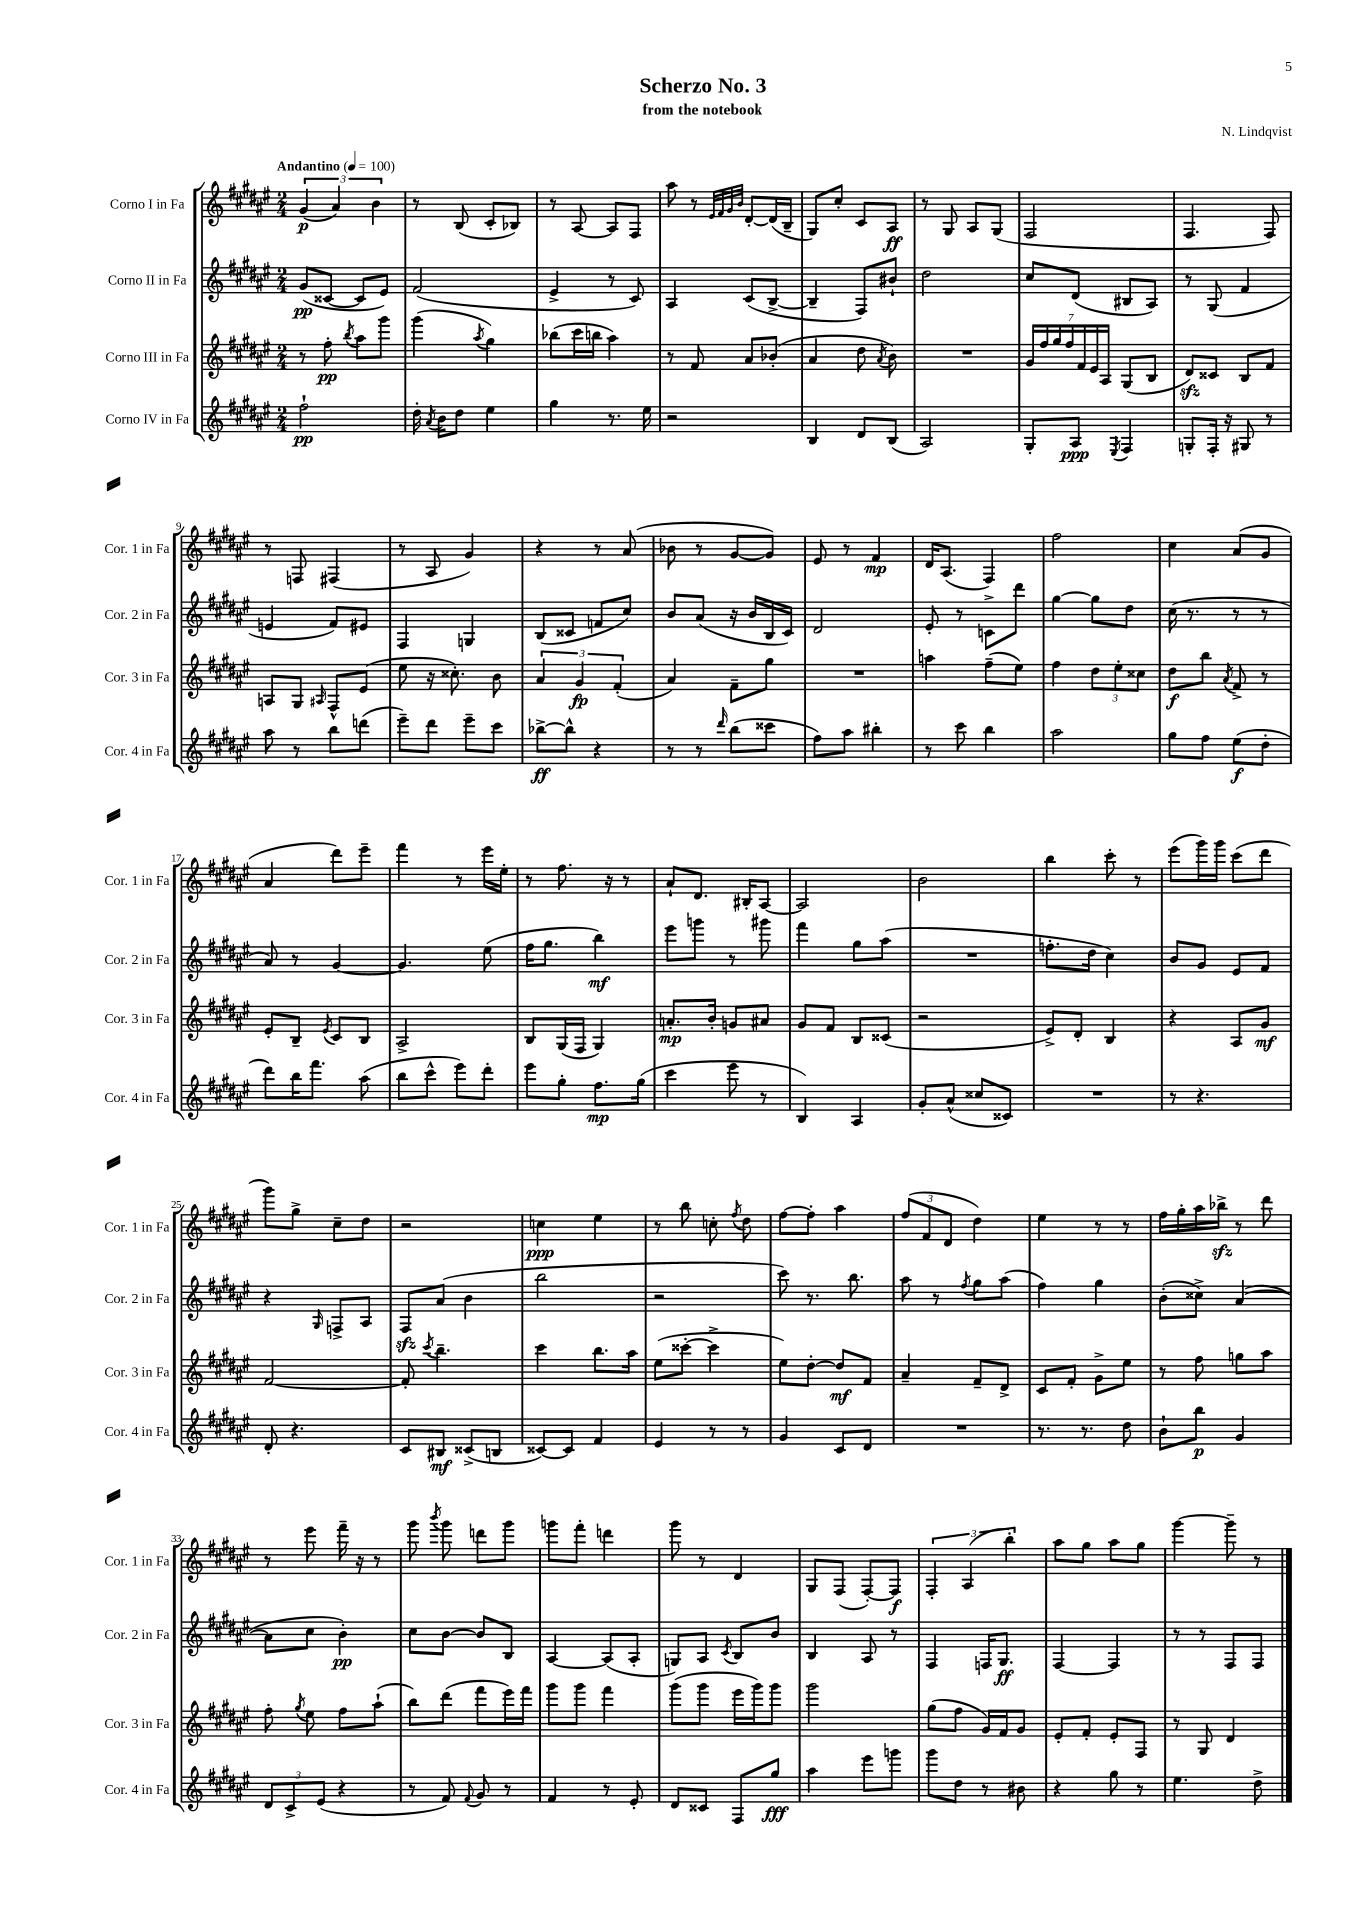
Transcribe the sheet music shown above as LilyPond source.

\header { title = "Scherzo No. 3" composer = "N. Lindqvist" subtitle = "from the notebook" }
<<
\new StaffGroup <<
\new Staff = "s0" \with { instrumentName = "Corno I in Fa" shortInstrumentName = "Cor. 1 in Fa" } {
    \clef treble \key fis \major \numericTimeSignature \time 2/4 \tempo "Andantino" 4 = 100
    \autoBeamOff \tuplet 3/2 { gis'4\p( ais'4) b'4 } |
    r8 b8( cis'8[-. bes8]) |
    r8 ais8~ ais8[ fis8] |
    ais''8 r8 \grace { eis'32[ fis'32 gis'32 b'32] } dis'8[~-. dis'16( b16]-- |
    gis8[) cis''8]-. cis'8[ ais8]\ff |
    r8 gis8 ais8[ gis8]( |
    fis2 |
    fis4. fis8) |
    r8 f8 fis4( |
    r8 ais8 gis'4) |
    r4 r8 ais'8( |
    bes'8 r8 gis'8[~ gis'8]) |
    eis'8 r8 fis'4\mp |
    dis'16[ ais8.]( fis4) |
    fis''2 |
    cis''4 ais'8[( gis'8] |
    ais'4 dis'''8[) eis'''8]-- |
    fis'''4 r8 eis'''16[ eis''16]-. |
    r8 fis''8. r16 r8 |
    ais'8[-! dis'8.] bis16[-. ais8]~ |
    ais2 |
    b'2 |
    b''4 cis'''8-. r8 |
    eis'''8[( gis'''16) gis'''16] cis'''8[( dis'''8] |
    gis'''8[) gis''8]-> cis''8[-- dis''8] |
    r2 |
    c''4\ppp eis''4 |
    r8 b''8 c''8-. \acciaccatura { fis''8 } dis''8 |
    fis''8[~ fis''8]-. ais''4 |
    \tuplet 3/2 { fis''8[( fis'8 dis'8] } dis''4) |
    eis''4 r8 r8 |
    fis''16[ gis''16-. ais''16 bes''16]->\sfz r8 dis'''8 |
    r8 eis'''8 fis'''16-- r16 r8 |
    gis'''8 \acciaccatura { b'''8 } gis'''8 d'''8[ gis'''8] |
    g'''8[ fis'''8]-. d'''4 |
    gis'''8 r8 dis'4 |
    gis8[ fis8]( fis8[~-.) fis8]\f |
    \tuplet 3/2 { fis4-. ais4( b''4-.) } |
    ais''8[ gis''8] ais''8[ gis''8] |
    gis'''4~ gis'''8-- r8 \bar "|." |
}
\new Staff = "s1" \with { instrumentName = "Corno II in Fa" shortInstrumentName = "Cor. 2 in Fa" } {
    \clef treble \key fis \major \numericTimeSignature \time 2/4
    \autoBeamOff gis'8[\pp( cisis'8]~ cisis'8[ eis'8]) |
    fis'2( |
    eis'4-> r8 cis'8) |
    ais4 cis'8[( b8]~-> |
    b4-- fis8[) bis'8]-! |
    dis''2 |
    cis''8[ dis'8]( bis8[ ais8]) |
    r8 gis8( fis'4 |
    e'4 fis'8[) eis'8] |
    fis4 g4 |
    b8[( cisis'8] f'8[ cis''8]) |
    b'8[ ais'8]( r16 b'16[ b16 cis'16]) |
    dis'2 |
    eis'8-. r8 c'8[-> dis'''8] |
    gis''4~ gis''8[ dis''8] |
    cis''16( r8. r8 r8 |
    ais'8) r8 gis'4~ |
    gis'4. eis''8( |
    fis''16[ gis''8.] b''4\mf) |
    eis'''8[ g'''8] r8 gis'''8 |
    fis'''4 gis''8[ ais''8]( |
    R2 |
    f''8.[-. dis''16] cis''4) |
    b'8[ gis'8] eis'8[ fis'8] |
    r4 \grace { gis16 } f8[-> ais8] |
    fis8[\sfz ais'8]( b'4 |
    b''2 |
    r2 |
    cis'''8) r8. b''8. |
    ais''8 r8 \acciaccatura { fis''8 } gis''8[ ais''8]( |
    fis''4) gis''4 |
    b'8[-.( cisis''8]->) ais'4~( |
    ais'8[ cis''8] b'4-.\pp) |
    cis''8[ b'8]~ b'8[ b8] |
    ais4~ ais8[( ais8]-. |
    g8[) ais8] \acciaccatura { cis'8 } b8[ b'8] |
    b4 ais8 r8 |
    fis4 f16[ gis8.]\ff |
    fis4~ fis4 |
    r8 r8 fis8[ fis8] \bar "|." |
}
\new Staff = "s2" \with { instrumentName = "Corno III in Fa" shortInstrumentName = "Cor. 3 in Fa" } {
    \clef treble \key fis \major \numericTimeSignature \time 2/4
    \autoBeamOff r8 fis''8-.\pp \acciaccatura { b''8 } ais''8[ gis'''8] |
    gis'''4( \acciaccatura { ais''8 } gis''4) |
    bes''8[( cis'''16 b''16] ais''4) |
    r8 fis'8 ais'8[ bes'8]-.( |
    ais'4 dis''8 \acciaccatura { ais'8 } b'8) |
    R2 |
    \tuplet 7/4 { gis'16[ fis''16 gis''16 fis''16 fis'16 eis'16 ais16] } gis8[( b8] |
    dis'8[\sfz) cisis'8] b8[ fis'8] |
    a8[ gis8] \grace { ais16 } fis8[-^ eis'8]( |
    eis''8 r16 cisis''8.-.) b'8 |
    \tuplet 3/2 { ais'4 gis'4\fp fis'4-.( } |
    ais'4) fis'8[-- gis''8] |
    R2 |
    a''4 fis''8[--( eis''8]) |
    fis''4 \tuplet 3/2 { dis''8[ eis''8-. cisis''8] } |
    dis''8[\f b''8] \acciaccatura { ais'8 } fis'8-> r8 |
    eis'8[-. b8]-- \acciaccatura { eis'8 } cis'8[ b8] |
    ais2-> |
    b8[ gis16( fis16] gis4) |
    a'8.[-.\mp b'16]-. g'8[ ais'8] |
    gis'8[ fis'8] b8[ cisis'8]( |
    r2 |
    eis'8[->) dis'8]-. b4 |
    r4 ais8[ gis'8]\mf |
    fis'2~ |
    fis'8-. \acciaccatura { cis'''8 } b''4.-- |
    cis'''4 b''8.[ ais''16] |
    eis''8[( cisis'''8]~-. cisis'''4-> |
    eis''8[) dis''8]~-. dis''8[\mf fis'8] |
    ais'4-- fis'8[-- dis'8]-> |
    cis'8[ fis'8]-. gis'8[-> eis''8] |
    r8 fis''8 g''8[ ais''8] |
    fis''8-. \acciaccatura { gis''8 } eis''8 fis''8[ ais''8]-!( |
    b''8[) dis'''8]( fis'''8[ eis'''16) fis'''16] |
    gis'''8[ gis'''8] fis'''4 |
    gis'''8[( gis'''8] eis'''16[ gis'''16) gis'''8] |
    gis'''2 |
    gis''8[( fis''8] gis'16[) fis'16 gis'8] |
    eis'8[-. fis'8]-. eis'8[-. fis8] |
    r8 gis8 dis'4 \bar "|." |
}
\new Staff = "s3" \with { instrumentName = "Corno IV in Fa" shortInstrumentName = "Cor. 4 in Fa" } {
    \clef treble \key fis \major \numericTimeSignature \time 2/4
    \autoBeamOff fis''2-!\pp |
    dis''16-. \acciaccatura { ais'8 } b'16[ dis''8] eis''4 |
    gis''4 r8. eis''16 |
    r2 |
    b4 dis'8[ b8]( |
    ais2) |
    gis8[-. ais8]\ppp \acciaccatura { eis8 } fis4 |
    g8[-. fis16]-. r16 gis8 r8 |
    ais''8 r8 b''8[ d'''8]( |
    eis'''8[--) dis'''8] eis'''8[-- cis'''8] |
    bes''8[~->\ff bes''8]-^ r4 |
    r8 r8 \grace { dis'''16 } b''8[( cisis'''8] |
    fis''8[) ais''8] bis''4-. |
    r8 cis'''8 b''4 |
    ais''2 |
    gis''8[ fis''8] eis''8[\f( dis''8]-. |
    dis'''8[) b''16 fis'''8.] ais''8( |
    b''8[ cis'''8]-^ eis'''8[) dis'''8]-. |
    eis'''8[ gis''8]-. fis''8.[\mp gis''16]( |
    cis'''4 eis'''8 r8 |
    b4) ais4 |
    gis'8[-. ais'8]-^( cisis''8[ cisis'8]) |
    R2 |
    r8 r4. |
    dis'8-. r4. |
    cis'8[ bis8]\mf cisis'8[->( b8] |
    cisis'8[~) cisis'8] fis'4 |
    eis'4 r8 r8 |
    gis'4 cis'8[ dis'8] |
    R2 |
    r8. r8. dis''8 |
    b'8[-! b''8]\p gis'4 |
    \tuplet 3/2 { dis'8[ cis'8-> eis'8]( } r4 |
    r8 fis'8) \appoggiatura { fis'8 } gis'8 r8 |
    fis'4 r8 eis'8-. |
    dis'8[ cisis'8] fis8[ gis''8]\fff |
    ais''4 eis'''8[ g'''8] |
    gis'''8[ dis''8] r8 bis'8 |
    r4 gis''8 r8 |
    eis''4. dis''8-> \bar "|." |
}
>>
>>
